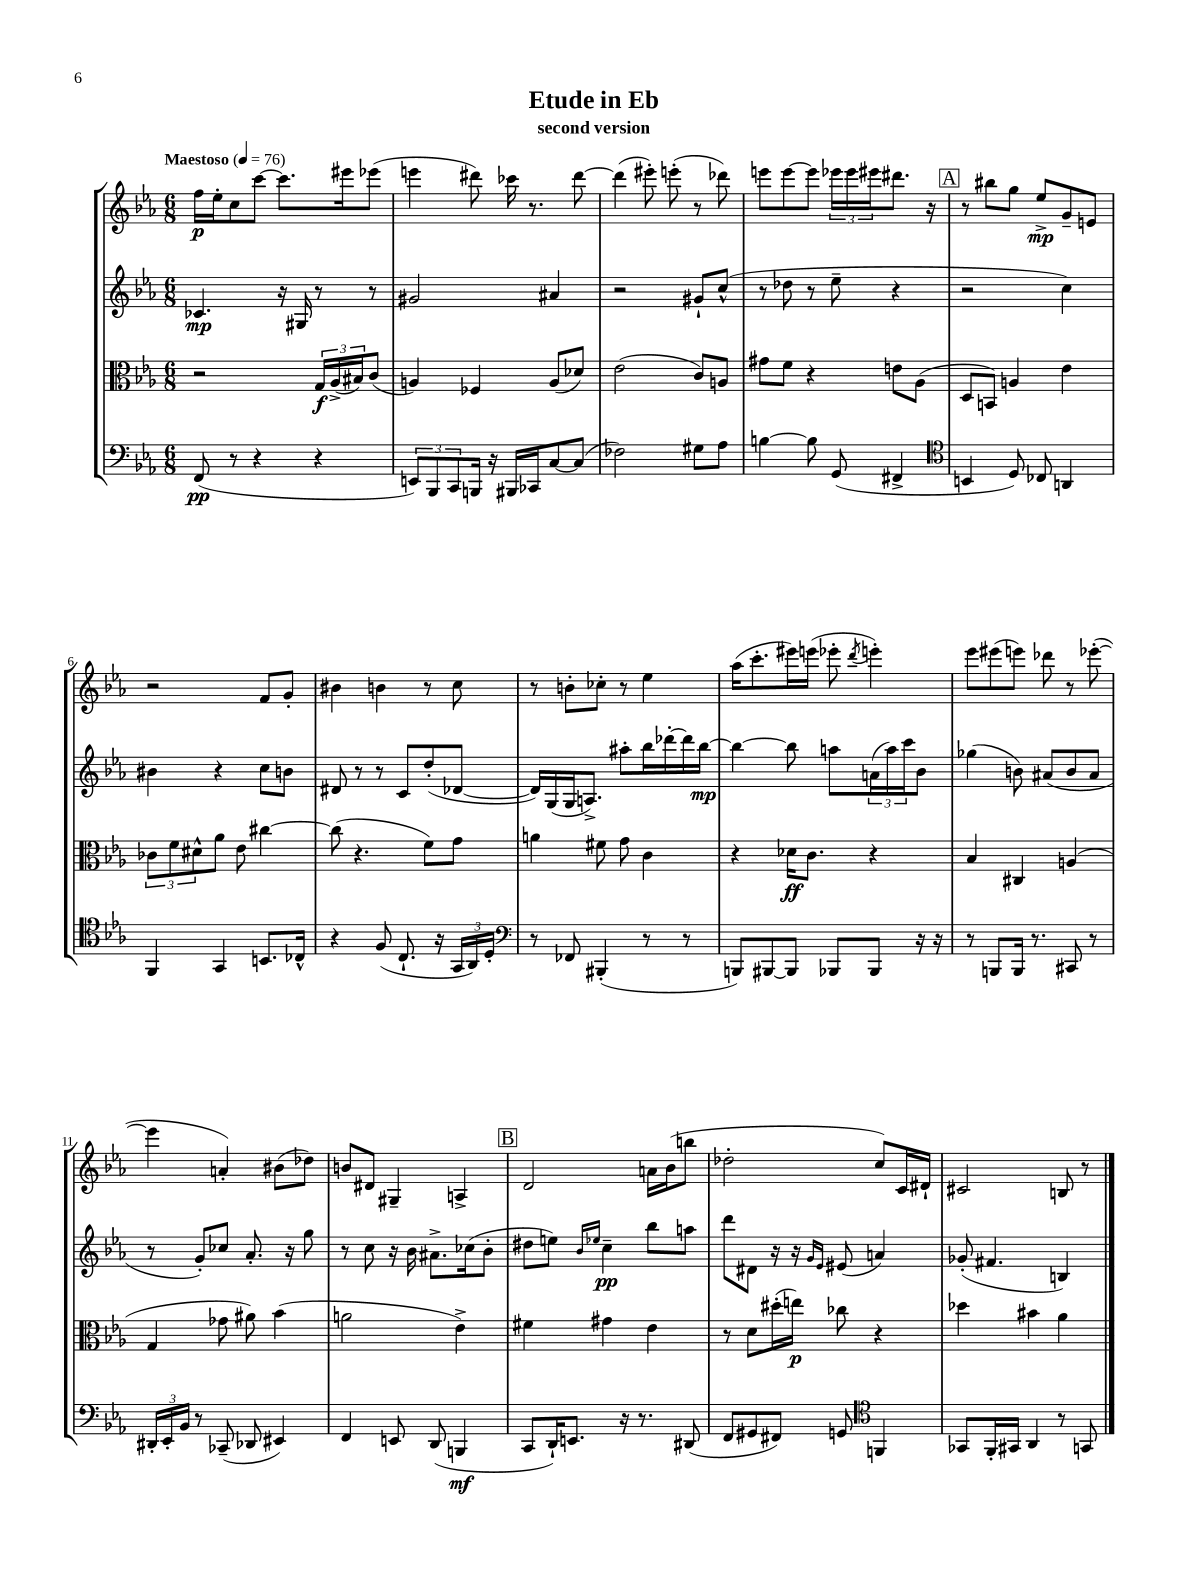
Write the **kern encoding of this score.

**kern	**kern	**kern	**kern
*staff4	*staff3	*staff2	*staff1
*clefF4	*clefC3	*clefG2	*clefG2
*k[b-e-a-]	*k[b-e-a-]	*k[b-e-a-]	*k[b-e-a-]
*M6/8	*M6/8	*M6/8	*M6/8
*MM76	*MM76	*MM76	*MM76
(8FF/	2r	4.c-/	16ff\LL
.	.	.	16ee-'\J
8r	.	.	8cc\
4r	.	.	[8ccc\J
.	.	16r	8.ccc\]L
.	.	16G#/	.
4r	24G/LL	8r	.
.	(24A-^/	.	.
.	.	.	16eee#\k
.	24B#/J)	.	.
.	(8c/J	8r	(8eee-\J
=	=	=	=
12EE/L)	4A/)	2g#/	4eee\
12BBB-/	.	.	.
12CC/	.	.	.
16BBB/Jk	4F-/	.	8ddd#\)
16r	.	.	.
16BBB#/LL	.	.	16ccc-\
16CC-/J	.	.	8.r
[8C/	(8A/L	4a#/	.
(8C/]J	8d-/J)	.	[8ddd#\
=	=	=	=
2F-\)	(2e-\	2r	(4ddd#\]
.	.	.	8eee#'\)
.	.	.	(8eee'\
8G#\L	8c/L)	8g#`/L	8r
8A-\J	8A/J	(8cc^^/J	8ddd-\)
=	=	=	=
[4B\	8g#\L	8r	8eee\L
.	8f\J	8dd-\	[8eee\
8B\]	4r	8r	8eee\]J
(8GG/	.	8ee-~\	24eee-\LL
.	.	.	24eee-\
.	.	.	24eee#\J
4FF#^/	8e\L	4r	8.ddd#\J
.	(8A-\J	.	.
.	.	.	16r
=	=	=	=
*clefC4	*	*	*
4BB/	8D/L	2r	8r
.	8BB/J)	.	8bb#\L
8D/)	4A/	.	8gg\J
8C-/	.	.	8ee-^/L
4AA/	4e-\	4cc\)	8g~/
.	.	.	8e/J
=	=	=	=
4FF/	12c-\L	4b#\	2r
.	12f\	.	.
.	12d#^^\	.	.
4GG/	8a-\J	4r	.
.	8e-\	.	.
8.BB/L	[4cc#\	8cc\L	8f/L
.	.	8b\J	8g'/J
16C-^^/Jk	.	.	.
=	=	=	=
4r	(8cc#\]	8d#/	4b#\
.	4.r	8r	.
(8F/	.	8r	4b\
8.C`/	.	8c/L	.
.	8f\L)	(8dd'/	8r
16r	.	.	.
24GG/LL	8g\J	[8d-/J	8cc\
24AA-/)	.	.	.
24D'/JJ	.	.	.
=	=	=	=
*clefF4	*	*	*
8r	4a\	16d-/]LL)	8r
.	.	(16G/	.
8FF-/	.	16G/J	8b'\L
.	.	8.A^/J)	.
(4BBB#'/	8f#\	.	8cc-'\J
.	8g\	8aa#'\L	8r
8r	4c\	16bb-\L	4ee-\
.	.	[16ddd-'\	.
8r	.	16ddd-\]	.
.	.	[16bb-\JJ	.
=	=	=	=
8BBB/L)	4r	4bb-\_	(16aa-\LK
.	.	.	8.ccc'\
[8BBB#/	.	.	.
8BBB#/]J	16d-\LK	8bb-\]	16eee#\L)
.	8.c\J	.	(16eee\JJ
8BBB-/L	.	8aa\L	8eee-'\
.	.	.	8qddd/
8BBB-/J	4r	(24a\L	4eee'\)
.	.	24aa\)	.
.	.	24ccc\J	.
16r	.	8b-\J	.
16r	.	.	.
=	=	=	=
8r	4B-/	(4gg-\	8eee-\L
8BBB/L	.	.	(8eee#\
16BBB/Jk	4C#/	8b\)	8eee\J)
8.r	.	.	.
.	.	(8a#/L	8ddd-\
8CC#/	(4A/	8b/	8r
8r	.	8a#/J	([8eee-'\
=	=	=	=
24DD#'/LL	4G/	8r	4eee-\]
24EE-'/	.	.	.
24BB-/JJ	.	.	.
8r	.	8g'/L)	.
(8CC-~/	8g-\	8cc-/J	4a'/)
8DD-/	8a#\)	8.a-'/	.
4EE#/)	(4b-\	.	(8b#\L
.	.	16r	.
.	.	8gg\	8dd-\J)
=	=	=	=
4FF/	2a\	8r	8b/L
.	.	8cc\	8d#/J
8EE/	.	16r	4G#~/
.	.	16b-\	.
(8DD/	.	8.a#^\L	.
4BBB/	4e-^\)	.	4A^/
.	.	(16cc-\k	.
.	.	8b-'\J	.
=	=	=	=
8CC/L	4f#\	8dd#\L	2d/
16DD`/K)	.	8ee\J)	.
8.EE/J	.	.	.
.	.	16qqb-/LL	.
.	.	16qqee-/JJ	.
.	4g#\	4cc~\	.
16r	.	.	.
8.r	.	.	.
.	4e-\	8bb-\L	16a\LL
.	.	.	(16b-\J
(8DD#/	.	8aa\J	8bb\J
=	=	=	=
8FF/L	8r	8ddd\L	2dd-'\
8GG#/	8d\L	8d#\J	.
8FF#/J)	(16dd#'\L	16r	.
.	16ee\JJ)	16r	.
.	.	16qqg/LL	.
.	.	16qqe-/JJ	.
8GG/	8cc-\	(8e#/	.
*clefC4	*	*	*
4FF/	4r	4a/)	8cc/L)
.	.	.	16c/L
.	.	.	16d#`/JJ
=	=	=	=
8GG-/L	4dd-\	(8g-'/	2c#/
16FF'/L	.	4.f#/	.
16GG#/JJ	.	.	.
4AA-/	4b#\	.	.
8r	4a-\	4B/)	8B/
8GG/	.	.	8r
==	==	==	==
*-	*-	*-	*-
